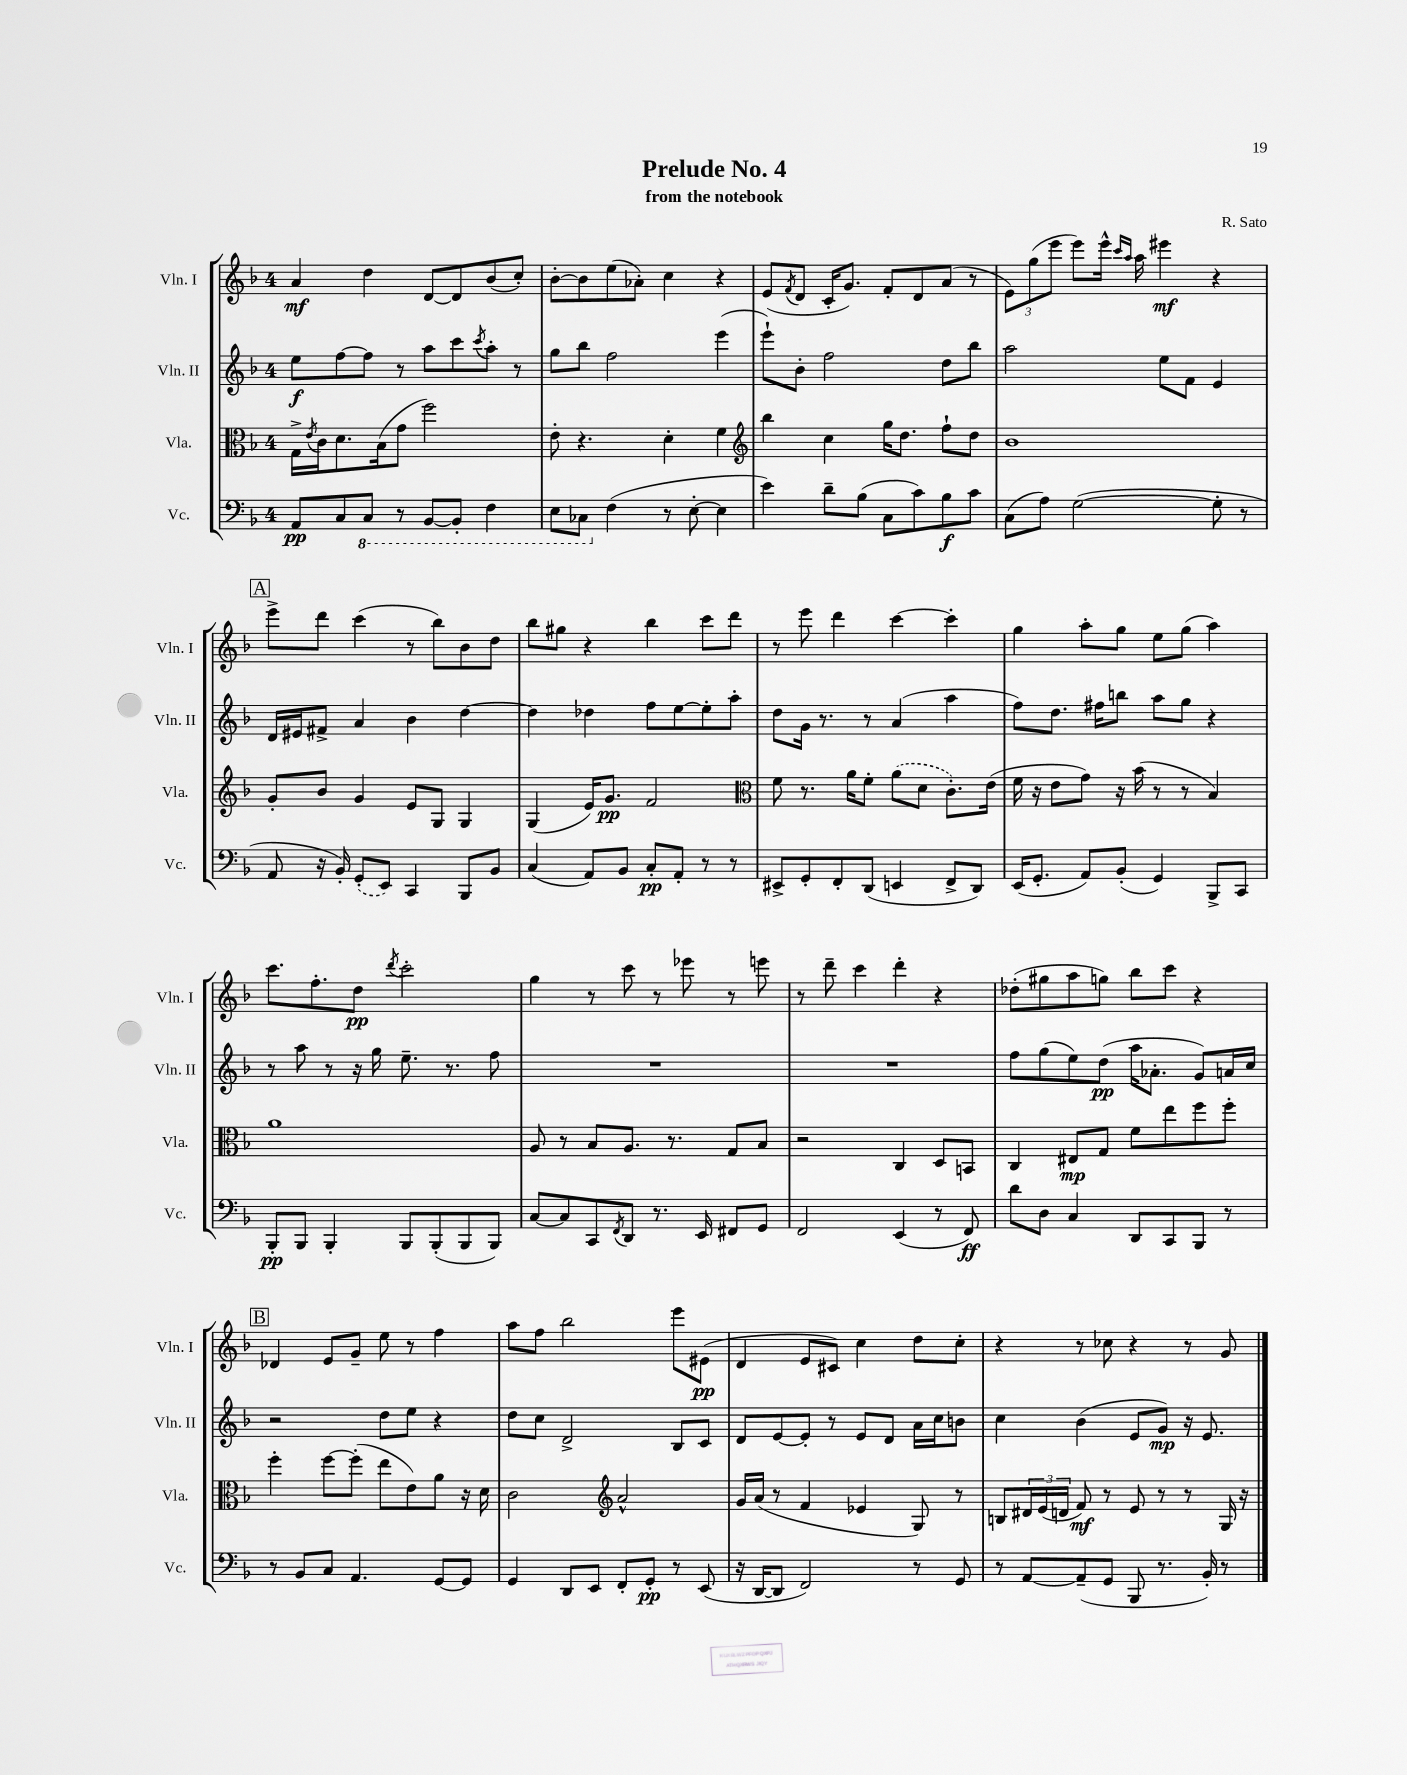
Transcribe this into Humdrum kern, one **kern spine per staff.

**kern	**dynam	**kern	**dynam	**kern	**dynam	**kern	**dynam
*part4	*part4	*part3	*part3	*part2	*part2	*part1	*part1
*staff4	*staff4	*staff3	*staff3	*staff2	*staff2	*staff1	*staff1
*I"Vc.	*	*I"Vla.	*	*I"Vln. II	*	*I"Vln. I	*
*I'Vc.	*	*I'Vla.	*	*I'Vln. II	*	*I'Vln. I	*
*clefF4	*	*clefC3	*	*clefG2	*	*clefG2	*
*k[b-]	*	*k[b-]	*	*k[b-]	*	*k[b-]	*
*M4/4	*	*M4/4	*	*M4/4	*	*M4/4	*
=1	=1	=1	=1	=1	=1	=1	=1
8AA/L	pp	16G^\LL	.	8ee\L	f	4a/	mf
.	.	8qe/	.	.	.	.	.
.	.	16c\J	.	.	.	.	.
8C/	.	8.d\	.	[8ff\	.	.	.
*8ba	*	*	*	*	*	*	*
8CC/J	.	.	.	8ff\J]	.	4dd\	.
.	.	(16B-\k	.	.	.	.	.
8r	.	8g\J	.	8r	.	.	.
[8BBB-/L	.	2ff\)	.	8aa\L	.	[8d/L	.
8BBB-'/J]	.	.	.	8ccc\	.	8d/]	.
.	.	.	.	8qccc/	.	.	.
4FF\	.	.	.	8aa'\J	.	(8b-/	.
.	.	.	.	8r	.	8cc'/J)	.
=2	=2	=2	=2	=2	=2	=2	=2
8EE\L	.	8e'\	.	8gg\L	.	[8b-'\L	.
8CC-X\J	.	4.r	.	8bb-\J	.	8b-\]	.
*X8ba	*	*	*	*	*	*	*
(4F\	.	.	.	2ff\	.	(8ee\	.
.	.	.	.	.	.	8a-X'\J)	.
8r	.	4d'\	.	.	.	4cc\	.
[8E'\	.	.	.	.	.	.	.
4E\]	.	4f\	.	(4eee\	.	4r	.
=3	=3	=3	=3	=3	=3	=3	=3
*	*	*clefG2	*	*	*	*	*
4e\)	.	4bb-\	.	8eee`\L)	.	(8e/L	.
.	.	.	.	.	.	8qf/	.
.	.	.	.	8b-'\J	.	8d/J	.
8d~\L	.	4cc\	.	2ff\	.	16c'/KL	.
.	.	.	.	.	.	8.g/J)	.
(8B-\J	.	.	.	.	.	.	.
8C\L	.	16gg\KL	.	.	.	8f'/L	.
.	.	8.dd\J	.	.	.	.	.
8c\)	.	.	.	.	.	8d/	.
8B-\	f	8ff`\L	.	8dd\L	.	(8a/J	.
8c\J	.	8dd\J	.	8bb-\J	.	8r	.
=4	=4	=4	=4	=4	=4	=4	=4
(8C\L	.	1b-	.	2aa\	.	12e\L)	.
.	.	.	.	.	.	(12gg\	.
8A\J)	.	.	.	.	.	.	.
.	.	.	.	.	.	12eee\J	.
([2G\	.	.	.	.	.	8eee\L)	.
.	.	.	.	.	.	16eee^^\Jk	.
.	.	.	.	.	.	16qqccc/LL	.
.	.	.	.	.	.	16qqaa/JJ	.
.	.	.	.	.	.	16aa\	.
.	.	.	.	8ee\L	.	4eee#X\	mf
.	.	.	.	8f\J	.	.	.
8G'\]	.	.	.	4e/	.	4r	.
8r	.	.	.	.	.	.	.
!!LO:LB:g=z
!!LO:REH:place=s1:t=A
=5	=5	=5	=5	=5	=5	=5	=5
8AA/	.	8g'/L	.	16d/LL	.	8eee^\L	.
.	.	.	.	16e#X/J	.	.	.
16r	.	8b-/J	.	8f#X^/J	.	8ddd\J	.
16BB-'/)	.	.	.	.	.	.	.
(8GG'/L	.	4g/	.	4a/	.	(4ccc\	.
8EE/J)	.	.	.	.	.	.	.
4CC/	.	8e/L	.	4b-\	.	8r	.
.	.	8G/J	.	.	.	8bb-\L)	.
8BBB-/L	.	4G/	.	[4dd\	.	8b-\	.
8BB-/J	.	.	.	.	.	8dd\J	.
=6	=6	=6	=6	=6	=6	=6	=6
(4C/	.	(4G/	.	4dd\]	.	8bb-\L	.
.	.	.	.	.	.	8gg#X\J	.
8AA/L)	.	16e/KL)	.	4dd-X\	.	4r	.
.	.	8.g/J	pp	.	.	.	.
8BB-/J	.	.	.	.	.	.	.
8C'/L	pp	2f/	.	8ff\L	.	4bb-\	.
8AA'/J	.	.	.	[8ee\	.	.	.
8r	.	.	.	8ee'\]	.	8ccc\L	.
8r	.	.	.	8aa'\J	.	8ddd\J	.
=7	=7	=7	=7	=7	=7	=7	=7
*	*	*clefC3	*	*	*	*	*
8EE#X^/L	.	8f\	.	8dd\L	.	8r	.
8GG'/	.	8.r	.	16g\Jk	.	8eee\	.
.	.	.	.	8.r	.	.	.
8FF'/	.	.	.	.	.	4ddd\	.
.	.	16a\KL	.	.	.	.	.
(8DD/J	.	8f'\J	.	8r	.	.	.
4EEn/	.	(8a\L	.	(4a/	.	[4ccc\	.
.	.	8d\J	.	.	.	.	.
8FF^/L	.	8.c'\L)	.	4aa\	.	4ccc'\]	.
8DD/J)	.	.	.	.	.	.	.
.	.	(16e\Jk	.	.	.	.	.
=8	=8	=8	=8	=8	=8	=8	=8
(16EE/KL	.	16f\	.	8ff\L)	.	4gg\	.
8.GG'/J	.	16r	.	.	.	.	.
.	.	8e\L	.	8.dd\J	.	.	.
8AA/L)	.	8g\J)	.	.	.	8aa'\L	.
.	.	.	.	16ff#X\KL	.	.	.
(8BB-'/J	.	16r	.	8bbn\J	.	8gg\J	.
.	.	(16b-\	.	.	.	.	.
4GG/)	.	8r	.	8aa\L	.	8ee\L	.
.	.	8r	.	8gg\J	.	(8gg\J	.
8BBB-^/L	.	4B-/)	.	4r	.	4aa\)	.
8CC/J	.	.	.	.	.	.	.
!!LO:LB:g=z
=9	=9	=9	=9	=9	=9	=9	=9
8BBB-'/L	pp	1a	.	8r	.	8.ccc\L	.
8BBB-/J	.	.	.	8aa\	.	.	.
.	.	.	.	.	.	8.ff'\	.
4BBB-'/	.	.	.	8r	.	.	.
.	.	.	.	16r	.	8dd\J	pp
.	.	.	.	16gg\	.	.	.
.	.	.	.	.	.	8qddd/	.
8BBB-/L	.	.	.	8.ee~\	.	2ccc'\	.
(8BBB-'/	.	.	.	.	.	.	.
.	.	.	.	8.r	.	.	.
8BBB-/	.	.	.	.	.	.	.
8BBB-/J)	.	.	.	8ff\	.	.	.
=10	=10	=10	=10	=10	=10	=10	=10
[8C/L	.	8A/	.	1r	.	4gg\	.
8C/]	.	8r	.	.	.	.	.
8CC/	.	8B-/L	.	.	.	8r	.
8qFF/	.	.	.	.	.	.	.
8DD/J	.	8.A/J	.	.	.	8ccc\	.
8.r	.	.	.	.	.	8r	.
.	.	8.r	.	.	.	.	.
.	.	.	.	.	.	8eee-X\	.
16EE/	.	.	.	.	.	.	.
8FF#X/L	.	8G/L	.	.	.	8r	.
8GG/J	.	8B-/J	.	.	.	8eeen\	.
=11	=11	=11	=11	=11	=11	=11	=11
2FF/	.	2r	.	1r	.	8r	.
.	.	.	.	.	.	8ddd~\	.
.	.	.	.	.	.	4ccc\	.
(4EE/	.	4C/	.	.	.	4ddd'\	.
8r	.	8D/L	.	.	.	4r	.
8FF/)	ff	8BBn/J	.	.	.	.	.
=12	=12	=12	=12	=12	=12	=12	=12
8d\L	.	4C/	.	8ff\L	.	(8dd-X'\L	.
8D\J	.	.	.	(8gg\	.	8gg#X\	.
4C/	.	8E#X/L	mp	8ee\)	.	8aa\	.
.	.	8G/J	.	(8dd\J	pp	8ggn\J)	.
8DD/L	.	8f\L	.	16aa\KL	.	8bb-\L	.
.	.	.	.	8.a-X'\J	.	.	.
8CC/	.	8ee\	.	.	.	8ccc\J	.
8BBB-/J	.	8ff\	.	8g/L)	.	4r	.
8r	.	8ff'\J	.	16an/L	.	.	.
.	.	.	.	16cc/JJ	.	.	.
!!LO:LB:g=z
!!LO:REH:place=s1:t=B
=13	=13	=13	=13	=13	=13	=13	=13
8r	.	4ff'\	.	2r	.	4d-X/	.
8BB-/L	.	.	.	.	.	.	.
8C/J	.	[8ff\L	.	.	.	8e/L	.
4.AA/	.	(8ff'\J]	.	.	.	8g~/J	.
.	.	8ee\L	.	8dd\L	.	8ee\	.
.	.	8e\)	.	8ee\J	.	8r	.
[8GG/L	.	8a\J	.	4r	.	4ff\	.
8GG/J]	.	16r	.	.	.	.	.
.	.	16d\	.	.	.	.	.
=14	=14	=14	=14	=14	=14	=14	=14
4GG/	.	2c\	.	8dd\L	.	8aa\L	.
.	.	.	.	8cc\J	.	8ff\J	.
8DD/L	.	.	.	2d^/	.	2bb-\	.
8EE/J	.	.	.	.	.	.	.
*	*	*clefG2	*	*	*	*	*
8FF'/L	.	2a^^/	.	.	.	.	.
8GG'/J	pp	.	.	.	.	.	.
8r	.	.	.	8B-/L	.	8eee\L	.
(8EE/	.	.	.	8c/J	.	(8e#X\J	pp
=15	=15	=15	=15	=15	=15	=15	=15
16r	.	16g/LL	.	8d/L	.	4d/	.
[16DD/KL	.	(16a/JJ	.	.	.	.	.
8DD/J]	.	8r	.	[8e/	.	.	.
2FF/)	.	4f/	.	8e'/J]	.	8e/L	.
.	.	.	.	8r	.	8c#X/J)	.
.	.	4e-X/	.	8e/L	.	4cc\	.
.	.	.	.	8d/J	.	.	.
8r	.	8G/)	.	16a\LL	.	8dd\L	.
.	.	.	.	16cc\J	.	.	.
8GG/	.	8r	.	8bn\J	.	8cc'\J	.
=16	=16	=16	=16	=16	=16	=16	=16
8r	.	8Bn/L	.	4cc\	.	4r	.
[8AA/L	.	24d#X/L	.	.	.	.	.
.	.	(24e/	.	.	.	.	.
.	.	24dn/JJ	.	.	.	.	.
(8AA~/]	.	8f/)	mf	(4b-\	.	8r	.
8GG/J	.	8r	.	.	.	8cc-X\	.
8BBB-/	.	8e/	.	8e/L	.	4r	.
8.r	.	8r	.	8g/J)	mp	.	.
.	.	8r	.	16r	.	8r	.
16BB-'/)	.	.	.	8.e/	.	.	.
8r	.	16G/	.	.	.	8g/	.
.	.	16r	.	.	.	.	.
==	==	==	==	==	==	==	==
*-	*-	*-	*-	*-	*-	*-	*-
